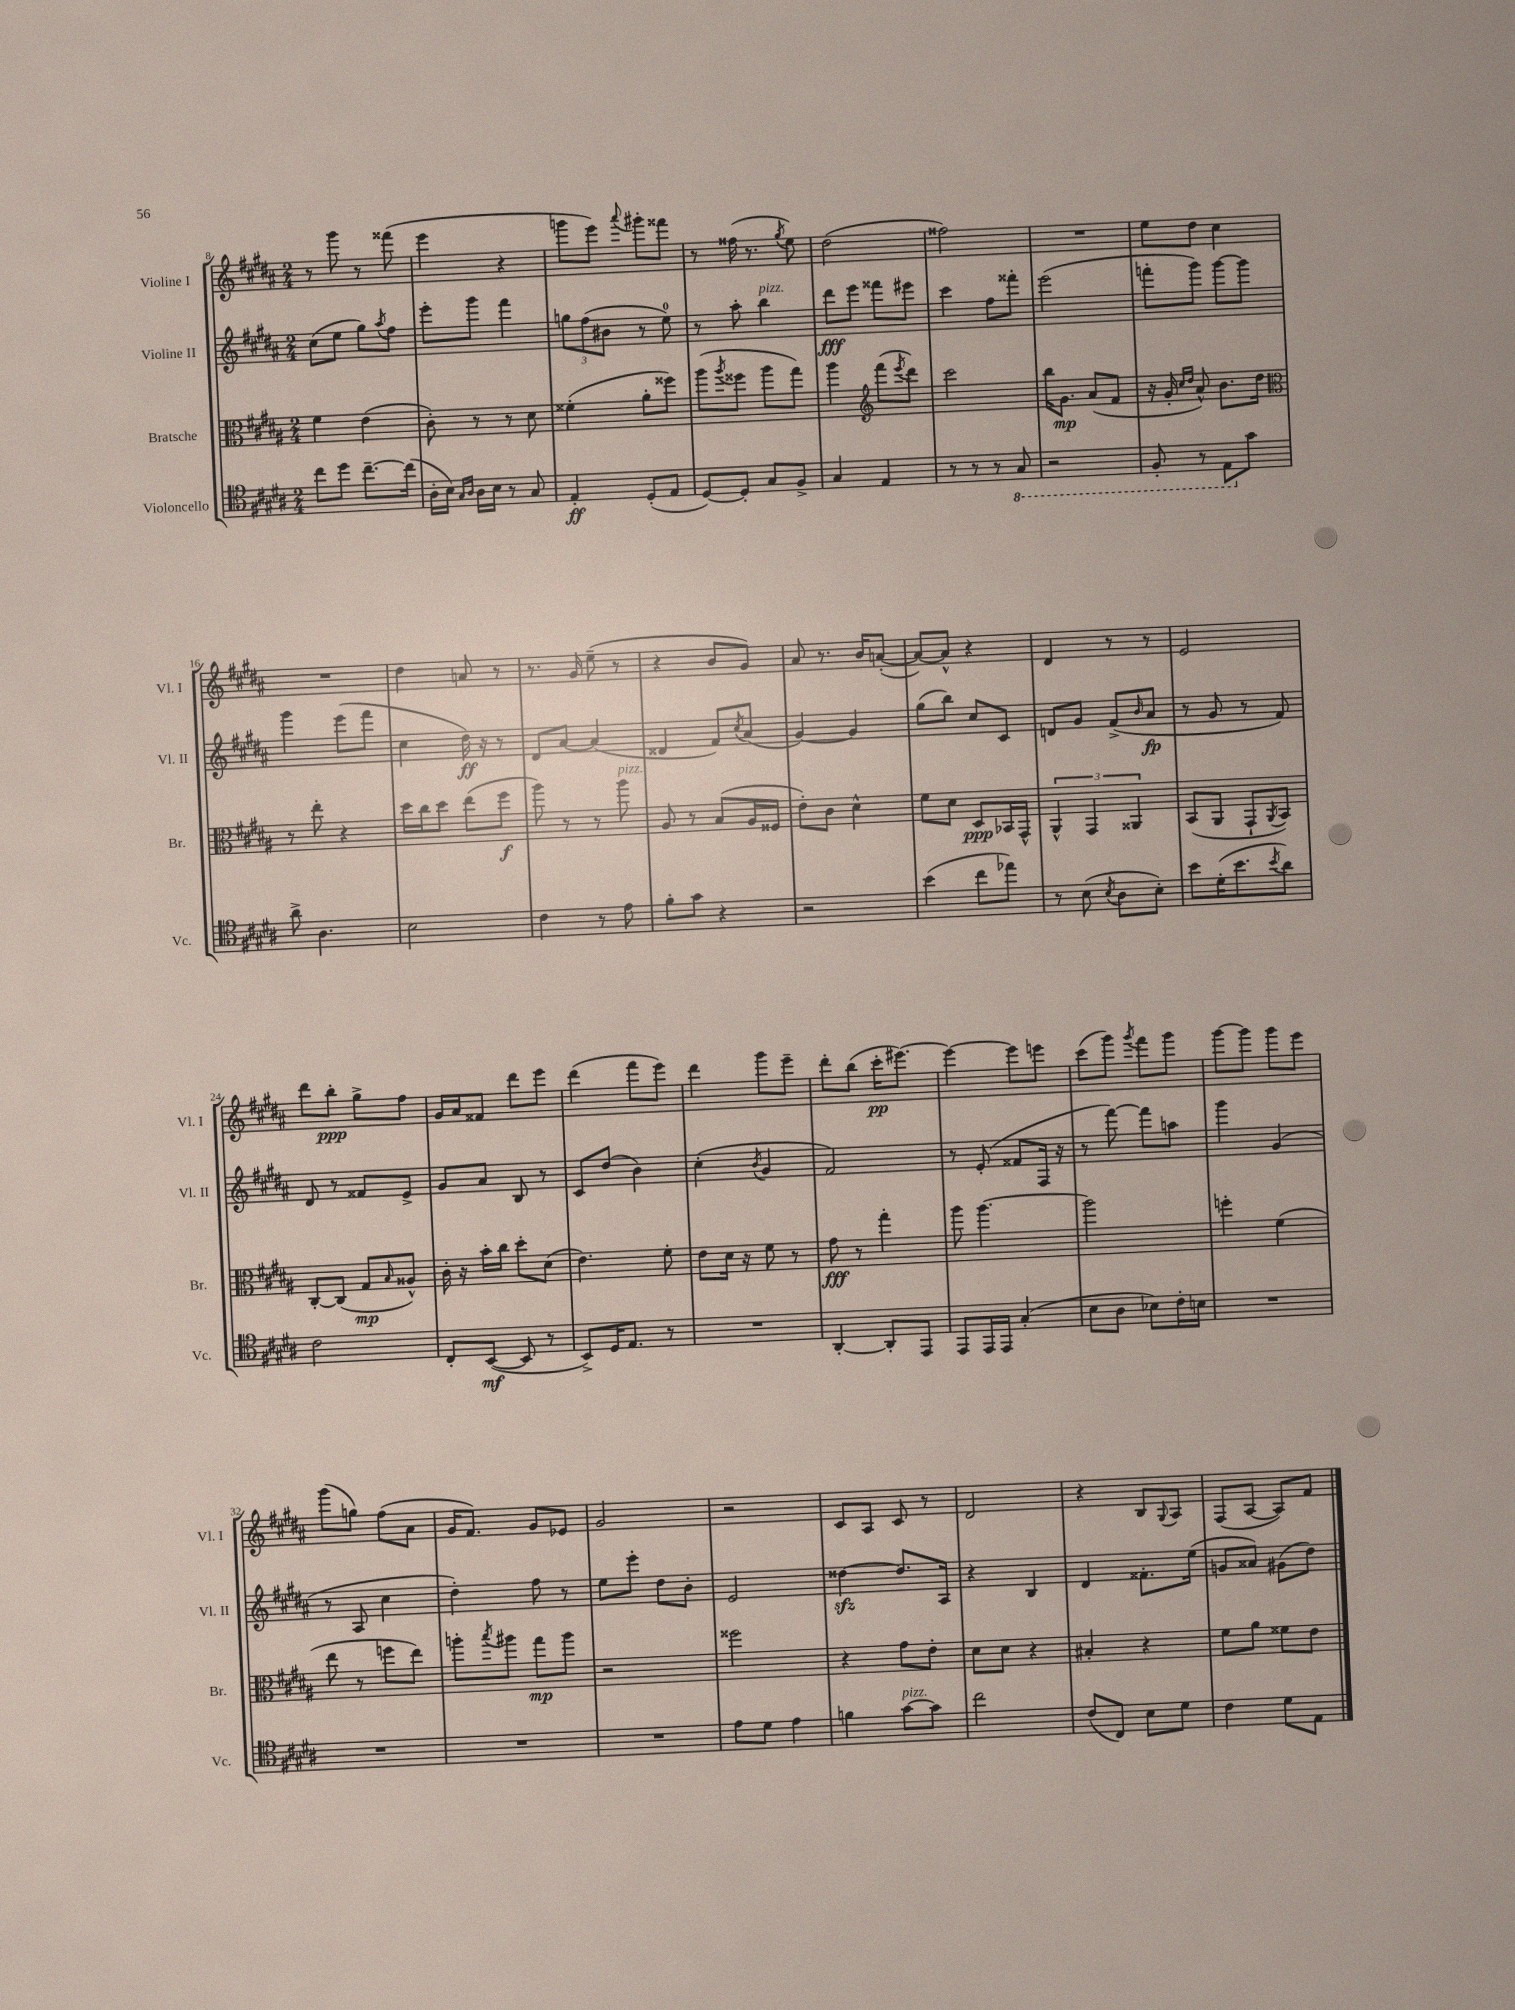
<<
\new StaffGroup <<
\new Staff = "s0" \with { instrumentName = "Violine I" shortInstrumentName = "Vl. I" } {
    \clef treble \key b \major \numericTimeSignature \time 2/4
    r8 gis'''8 r8 fisis'''8( |
    e'''4 r4 |
    g'''8 e'''8) \appoggiatura { ais'''8 } gis'''8-. fisis'''8 |
    r8 fisis''16( r8. \acciaccatura { gis''8 } e''8) |
    dis''2( |
    fisis''2) |
    R2 |
    e''8 dis''8 cis''4 |
    R2 |
    dis''4 a'8 r8 |
    r8. gis'16 e''8--( r8 |
    r4 b'8 gis'8) |
    ais'8 r8. b'16 a'8~-.( |
    a'8~) a'8-^ r4 |
    dis'4 r8 r8 |
    e'2 |
    dis'''8 b''8-.\ppp gis''8-> fis''8 |
    gis'16 ais'16 fisis'8 dis'''8 e'''8 |
    dis'''4( fis'''8 e'''8) |
    dis'''4 gis'''8 e'''8-- |
    dis'''8-. b''8( cis'''16-.\pp eis'''8.~) |
    eis'''4~ eis'''8 e'''8 |
    cis'''8( gis'''8) \acciaccatura { gis'''8 } fis'''8 gis'''8 |
    gis'''8~ gis'''8 gis'''8 e'''8 |
    gis'''8( g''8) fis''8( ais'8 |
    gis'16 fis'8.) gis'8 ees'8 |
    gis'2 |
    r2 |
    cis'8 ais8 cis'8 r8 |
    dis'2 |
    r4 b8 \appoggiatura { gis8 } ais8 |
    fis8( ais8~ ais8) fis'8 \bar "|." |
}
\new Staff = "s1" \with { instrumentName = "Violine II" shortInstrumentName = "Vl. II" } {
    \clef treble \key b \major \numericTimeSignature \time 2/4
    cis''8( e''8 gis''8) \acciaccatura { ais''8 } fis''8 |
    e'''8-. gis'''8 fis'''4 |
    \tuplet 3/2 { g''8 fis''8( bis'8 } r8 e''8-0) |
    r8 ais''8-. b''4^\markup { \italic "pizz." } |
    dis'''8\fff e'''8 fisis'''8 eis'''8 |
    cis'''4 fis''8 fisis'''8-. |
    e'''2( |
    f'''8-. gis'''8) gis'''8~ gis'''8 |
    gis'''4 e'''8( fis'''8 |
    cis''4 dis''16\ff) r16 r8 |
    dis'8 ais'8~ ais'4( |
    disis'4 fis'8) \acciaccatura { cis''8 } ais'8( |
    gis'4~) gis'4 |
    gis''8( b''8) cis''8 cis'8 |
    d'8 gis'8 fis'8->( \grace { b'16 } ais'8\fp |
    r8 gis'8 r8 fis'8) |
    dis'8 r8 fisis'8 e'8-> |
    gis'8 ais'8 b8 r8 |
    cis'8 dis''8( b'4) |
    cis''4-.( \acciaccatura { b'8 } gis'4 |
    fis'2) |
    r8 e'8-.( fisis'8 fis16 r16 |
    r8 fis'''8~) fis'''8 a''8 |
    gis'''4 gis'4( |
    r8 ais8 cis''4 |
    dis''4-.) fis''8 r8 |
    e''8 e'''8-. dis''8 b'8-. |
    e'2 |
    disis''4~\sfz disis''8. ais16 |
    r4 b4 |
    dis'4 fisis'8.-. e''16( |
    g'8 aisis'8) gis'8( dis''8) \bar "|." |
}
\new Staff = "s2" \with { instrumentName = "Bratsche" shortInstrumentName = "Br." } {
    \clef alto \key b \major \numericTimeSignature \time 2/4
    fis'4 e'4( |
    cis'8-.) r8 r8 dis'8 |
    fisis'4-.( ais'8-. fisis''8) |
    ais''8( \acciaccatura { ais''8 } fisis''8 ais''8 gis''8) |
    ais''4 \clef treble fis'''8( \acciaccatura { e'''8 } dis'''8) |
    cis'''2 |
    b''16 gis'8.\mp ais'8( fis'8 |
    r16 gis'16-. \grace { cis''16 dis''16 } ais'8-^) b'8. dis''16 |
    \clef alto r8 e''8-. r4 |
    dis''16 cis''16 dis''8 e''8( fis''8\f |
    ais''8) r8 r8 ais''8^\markup { \italic "pizz." } |
    ais8 r8 b8( ais16 fisis16 |
    e'8-.) cis'8 dis'4-^ |
    fis'8 dis'8 dis8\ppp bes,16 gis,16-^ |
    \tuplet 3/2 { ais,4-^ gis,4 aisis,4 } |
    b,8( ais,8 gis,8-! \acciaccatura { ais,8 } b,8) |
    cis8~-. cis8( gis8\mp \grace { b16 } aisis8-^) |
    cis'16-. r16 b'16-. cis''16 dis''8-. dis'8( |
    e'4.) fis'8-. |
    e'8 dis'16 r16 fis'8 r8 |
    gis'8\fff r8 gis''4-. |
    ais''8 ais''4.~ |
    ais''2 |
    f''4-. fis'4( |
    e''8 r8 f''8 e''8) |
    a''8-. \acciaccatura { b''8 } ais''8 gis''8\mp ais''8 |
    r2 |
    fisis''2 |
    r4 gis'8 e'8-. |
    dis'8 dis'8 r4 |
    bis4-. r4 |
    fis'8 ais'8 fisis'8 e'8 \bar "|." |
}
\new Staff = "s3" \with { instrumentName = "Violoncello" shortInstrumentName = "Vc." } {
    \clef tenor \key b \major \numericTimeSignature \time 2/4
    cis''8 dis''8 cis''8.~-- cis''16( |
    ais16-. b16) \grace { gis16 ais16 } ais16 b16 r8 gis8 |
    e4-.\ff dis8-.( e8 |
    dis8~) dis8-. gis8 fis8-> |
    gis4 e4 |
    r8 r8 r8 \ottava #-1 gis,8 |
    r2 |
    fis,8-. r8 e,8 \ottava #0 gis'8 |
    ais'8-> ais4. |
    b2 |
    cis'4 r8 e'8 |
    fis'8-. gis'8 r4 |
    r2 |
    b'4( cis''8 ees''8) |
    r8 b8( \acciaccatura { b8 } ais8 b8-.) |
    b'8 dis'16-.( b'8. \acciaccatura { b'8 } ais'8) |
    cis'2 |
    cis8-. b,8~\mf( b,8 r8 |
    b,8->) dis16 e8. r8 |
    R2 |
    ais,4~-. ais,8-. e,8 |
    e,8 e,16 e,16 gis4-.( |
    b8 ais8 bes8) cis'16-. b16 |
    R2 |
    R2 |
    R2 |
    R2 |
    e'8 dis'8 e'4 |
    f'4 gis'8~^\markup { \italic "pizz." } gis'8 |
    cis''2 |
    cis'8( cis8) b8 dis'8 |
    cis'4 dis'8 e8 \bar "|." |
}
>>
>>
\layout { \context { \Score currentBarNumber = #8 } }
